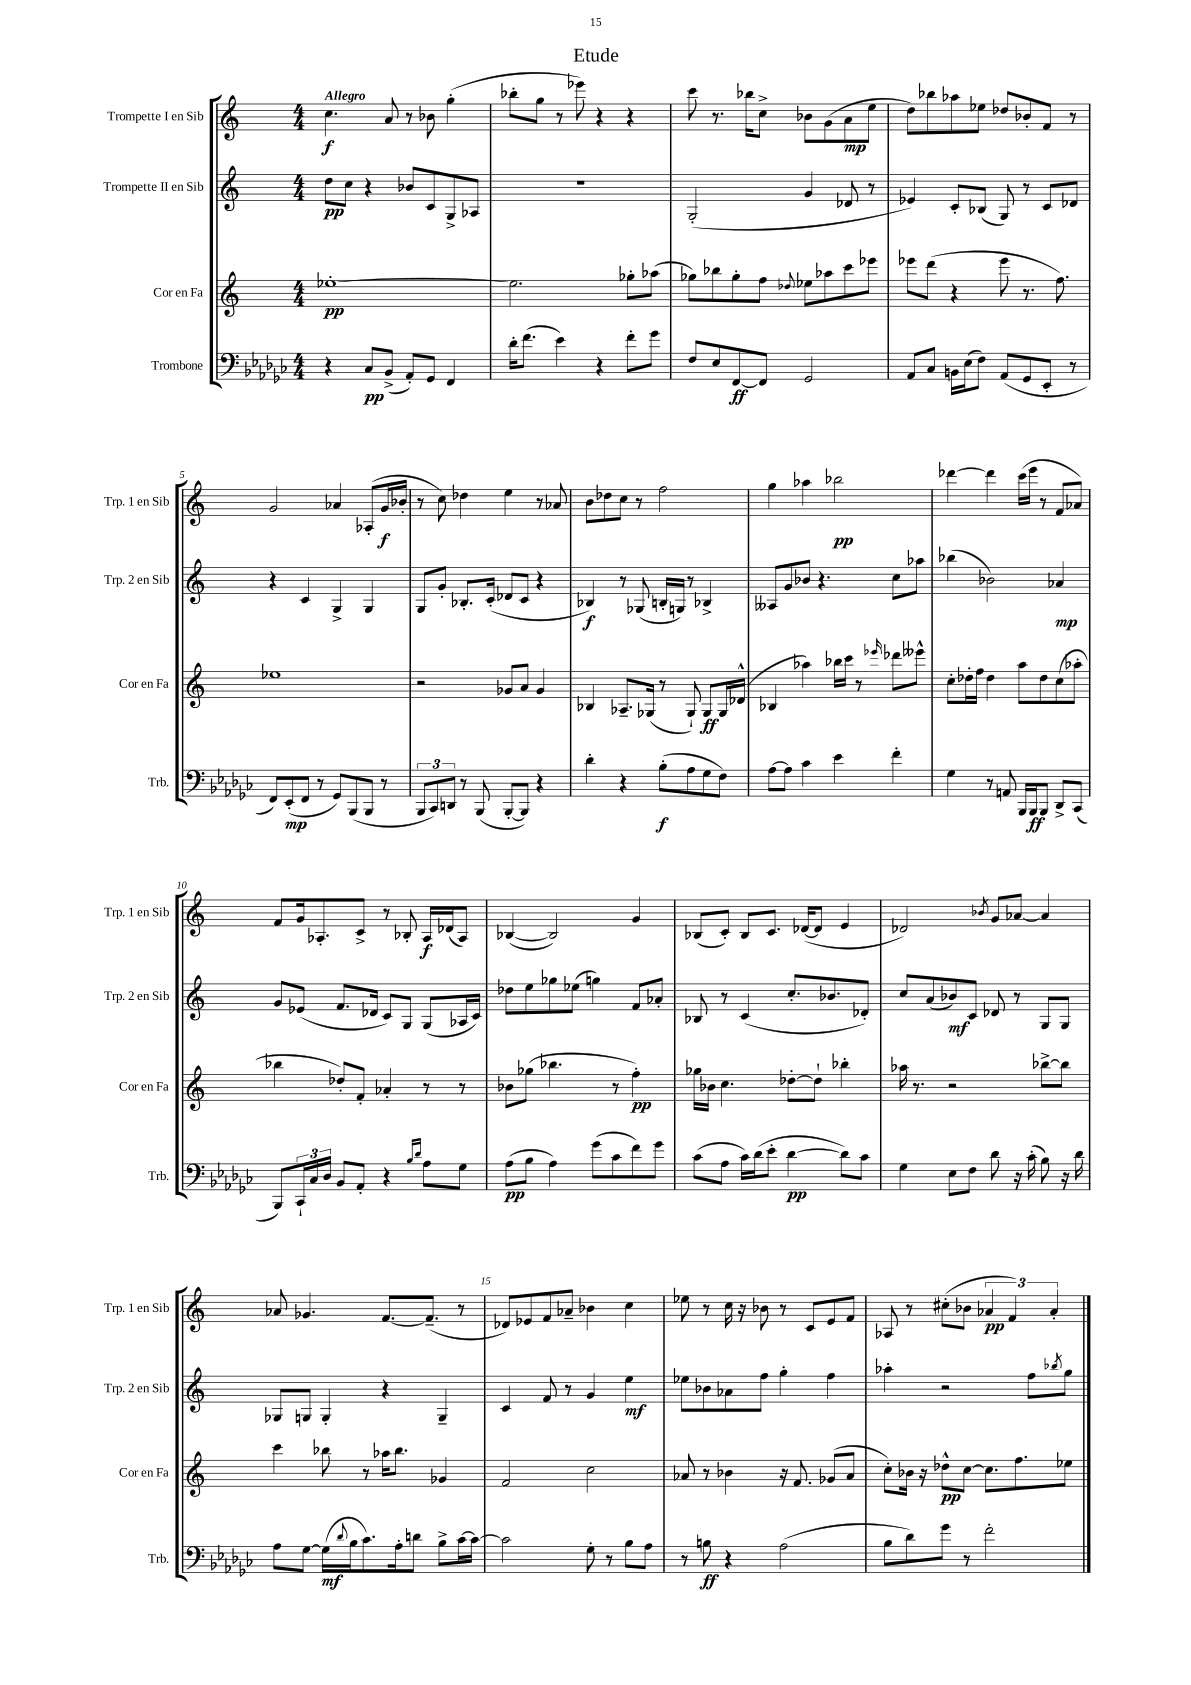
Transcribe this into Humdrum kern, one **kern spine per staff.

**kern	**kern	**kern	**kern
*staff4	*staff3	*staff2	*staff1
*clefF4	*clefG2	*clefG2	*clefG2
*k[b-e-a-d-g-c-]	*k[]	*k[]	*k[]
*M4/4	*M4/4	*M4/4	*M4/4
4r	[1ee-'	8dd	4.cc
.	.	8cc	.
8C-	.	4r	.
(8BB-^	.	.	8a
8AA-')	.	8b-	8r
8GG-	.	8c	8b-
4FF	.	8G^	(4gg'
.	.	8A-	.
=	=	=	=
16d-'	2.ee-]	1r	8bb-'
(8.f	.	.	.
.	.	.	8gg
4e-)	.	.	8r
.	.	.	8eee-)
4r	.	.	4r
8f'	8gg-'	.	4r
8g-	(8aa-	.	.
=	=	=	=
8F	8gg-)	(2G'	8ccc
8E-	8bb-	.	8.r
[8FF	8gg-'	.	.
.	.	.	16bb-
8FF]	8ff	.	8cc^
.	8qqdd-	.	.
2GG-	8ee-	4g	8b-
.	8aa-	.	(8g
.	8ccc	8d-	8a
.	8eee-	8r	8ee
=	=	=	=
8AA-	8eee-	4e-)	8dd)
8C-	(8ddd	.	8bb-
16BB	4r	8c'	8aa-
(16E-	.	.	.
8F)	.	(8B-	8ee-
(8AA-	8eee-	8G)	8dd-
8GG-	8.r	8r	8b-'
8EE-'	.	8c	8f
.	8.ff)	.	.
8r	.	8d-	8r
=	=	=	=
8FF)	1ee-	4r	2g
(8EE-'	.	.	.
8FF	.	4c	.
8r	.	.	.
8GG-)	.	4G^	4a-
(8BBB-	.	.	.
8BBB-	.	4G	(8A-'
8r	.	.	16g
.	.	.	16b-'
=	=	=	=
12BBB-	2r	8G	8r
12CC-)	.	.	.
.	.	8g'	8cc)
12DD	.	.	.
8r	.	8.B-'	4dd-
(8BBB-	.	.	.
.	.	(16c'	.
[8BBB-'	8g-	8d-	4ee
8BBB-])	8a	8c	.
4r	4g-	4r	8r
.	.	.	8a-
=	=	=	=
4d-'	4B-	4B-)	8b
.	.	.	8dd-
4r	8.A-~	8r	8cc
.	.	(8G-	8r
.	(16G-	.	.
(8B-'	8r	16B'	2ff
.	.	16G)	.
8A-	8G-`)	8r	.
8G-	8G-	4B-^	.
8F)	16G-	.	.
.	(16d-^^	.	.
=	=	=	=
[8A-	4B-	8A--	4gg
8A-]	.	8g	.
4c-	4aa-)	8b-	4aa-
.	.	4.r	.
4e-	16bb-	.	2bb-
.	16ccc	.	.
.	8r	.	.
.	16qqeee-	.	.
4f'	8ddd-	8cc	.
.	8eee--^^	8aa-	.
=	=	=	=
4G-	8cc'	(4bb-	[4ddd-
.	16dd-'	.	.
.	16ff	.	.
8r	4dd-	2b-)	4ddd-]
8AA	.	.	.
16BBB-	8aa	.	(16ccc
16BBB-	.	.	16eee
8BBB-	8dd-	.	8r
8DD-^	(8cc	4a-	8f
(8CC-	8aa-'	.	8a-)
=	=	=	=
8BBB-)	4bb-	8g	8f
24CC-`	.	(8e-	16g
24C-	.	.	.
.	.	.	8.A-'
24D-	.	.	.
8BB-	8dd-')	8.f	.
8AA-'	8f'	.	8c^
.	.	16d-	.
4r	4a-'	8c)	8r
.	.	8G	8B-'
16qqB-	.	.	.
16qqd-	.	.	.
8A-	8r	(8G	16A-
.	.	.	(16d-
8G-	8r	16A-	8A-)
.	.	16c)	.
=	=	=	=
(8A-	8b-	8dd-	([4B-
8B-	(8gg-	8ee	.
4A-)	4.bb-	8gg-	2B-])
.	.	(8ee-	.
(8g-	.	4gg)	.
8c-	8r	.	.
8f)	4ff')	8f	4g
8g-	.	8a-'	.
=	=	=	=
(8c-	16gg-	8B-	(8B-
.	16b-	.	.
8A-	4.cc	8r	8c')
16c-)	.	(4c	8B-
(16d-	.	.	.
8e-'	.	.	8.c
[4d-	[8dd-'	8.cc'	.
.	.	.	([16d-
.	8dd-`]	.	8d-]
.	.	8.b-	.
8d-])	4bb-'	.	4e
8c-	.	8d-')	.
=	=	=	=
4G-	16aa-	8cc	2d-)
.	8.r	.	.
.	.	(8a	.
8E-	2r	8b-)	.
8F	.	8c	.
.	.	.	8qb-
8d-	.	8d-	8g
16r	.	8r	[8a-
(16c-'	.	.	.
8B-)	[8bb-^	8G	4a-]
16r	8bb-]	8G	.
16d-	.	.	.
=	=	=	=
8A-	4ccc	8G-	8a-
[8G-	.	8G	4.g-
(16G-]	8bb-	4G'	.
8qqd-	.	.	.
16B-	.	.	.
8.c-)	8r	.	.
.	16aa-	4r	[8.f
16A-'	8.bb-	.	.
8d	.	.	.
.	.	.	(8.f~]
8B-^	4g-	4G~	.
[16c-	.	.	8r
16c-_	.	.	.
=	=	=	=
2c-]	2f	4c	8d-)
.	.	.	8e-
.	.	8f	8f
.	.	8r	8a-~
8G-'	2cc	4g	4b-
8r	.	.	.
8B-	.	4ee	4cc
8A-	.	.	.
=	=	=	=
8r	8a-	8ee-	8ee-
8B	8r	8b-	8r
4r	4b-	8a-	16cc
.	.	.	16r
.	.	8ff	8b-
(2A-	16r	4gg'	8r
.	8.f	.	.
.	.	.	8c
.	(8g-	4ff	8e
.	8a-	.	8f
=	=	=	=
8B-	8cc')	4aa-'	8A-
8d-)	16b-	.	8r
.	16r	.	.
8g-	8dd-^^	2r	(8cc#'
8r	[8cc	.	8b-
2f'	8.cc]	.	6a-
.	.	.	6f)
.	8.ff	.	.
.	.	8ff	.
.	.	.	6a-'
.	.	8qbb-	.
.	8ee-	8gg	.
==	==	==	==
*-	*-	*-	*-
